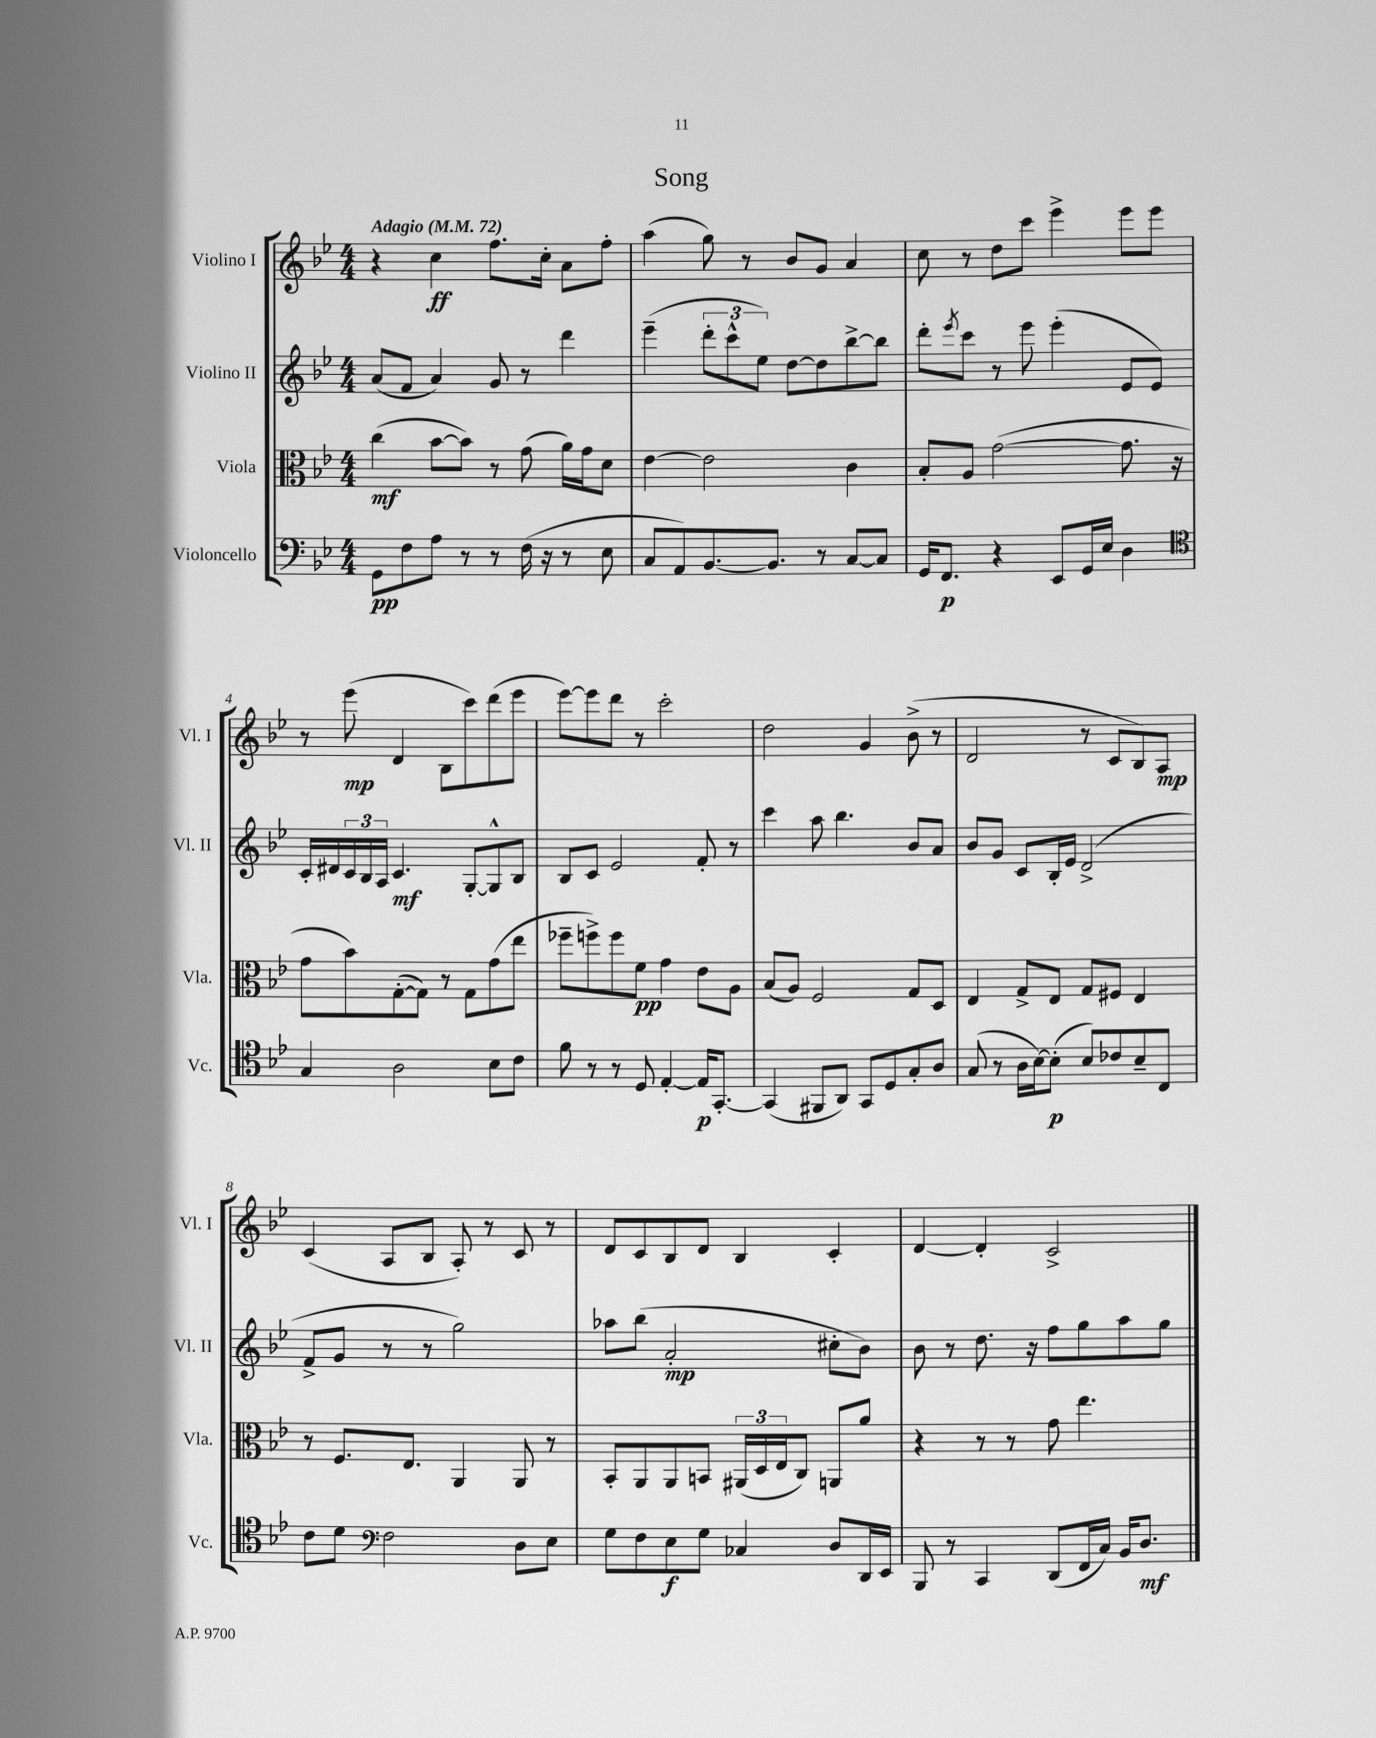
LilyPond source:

\header { title = "Song" }
<<
\new StaffGroup <<
\new Staff = "s0" \with { instrumentName = "Violino I" shortInstrumentName = "Vl. I" } {
    \clef treble \key bes \major \numericTimeSignature \time 4/4 \tempo "Adagio" 4 = 72
    r4 c''4\ff f''8. c''16-. a'8 f''8-. |
    a''4( g''8) r8 bes'8 g'8 a'4 |
    c''8 r8 d''8 c'''8 ees'''4-> ees'''8 ees'''8 |
    r8 ees'''8\mp( d'4 bes8 c'''8) d'''8( ees'''8 |
    ees'''8~) ees'''8 d'''8 r8 c'''2-. |
    d''2 g'4 bes'8->( r8 |
    d'2 r8 c'8 bes8) a8\mp |
    c'4( a8 bes8 a8-.) r8 c'8 r8 |
    d'8 c'8 bes8 d'8 bes4 c'4-. |
    d'4~ d'4-. c'2-> \bar "|." |
}
\new Staff = "s1" \with { instrumentName = "Violino II" shortInstrumentName = "Vl. II" } {
    \clef treble \key bes \major \numericTimeSignature \time 4/4
    a'8( f'8 a'4) g'8 r8 d'''4 |
    ees'''4--( \tuplet 3/2 { d'''8-. c'''8-^ ees''8) } d''8~ d''8 bes''8~-> bes''8 |
    d'''8-. \acciaccatura { ees'''8 } c'''8 r8 ees'''8 ees'''4-.( ees'8 ees'8) |
    c'16-. dis'16 \tuplet 3/2 { c'16 bes16 a16 } c'4.\mf g8~-. g8-^ bes8 |
    bes8 c'8 ees'2 f'8-. r8 |
    c'''4 a''8 bes''4. bes'8 a'8 |
    bes'8 g'8 c'8 bes16-. ees'16 d'2->( |
    f'8-> g'8 r8 r8 g''2) |
    aes''8 bes''8( a'2-.\mp cis''8-. bes'8) |
    bes'8 r8 d''8. r16 f''8 g''8 a''8 g''8 \bar "|." |
}
\new Staff = "s2" \with { instrumentName = "Viola" shortInstrumentName = "Vla." } {
    \clef alto \key bes \major \numericTimeSignature \time 4/4
    c''4\mf( bes'8~ bes'8) r8 g'8( a'16) g'16 d'8 |
    ees'4~ ees'2 c'4 |
    bes8-. a8 g'2~( g'8. r16 |
    g'8 bes'8) g8~-.( g8) r8 g8 g'8( ees''8 |
    fes''8-- f''8->) f''8 f'8\pp g'4 ees'8 a8 |
    bes8( a8) f2 g8 d8 |
    ees4 g8-> ees8 g8 fis8 ees4 |
    r8 f8. ees8. a,4 a,8 r8 |
    bes,8-. a,8 a,8 b,8 \tuplet 3/2 { ais,16( d16 ees16 } c8) a,8 a'8 |
    r4 r8 r8 g'8 ees''4. \bar "|." |
}
\new Staff = "s3" \with { instrumentName = "Violoncello" shortInstrumentName = "Vc." } {
    \clef bass \key bes \major \numericTimeSignature \time 4/4
    g,8\pp f8 a8 r8 r8 f16( r16 r8 ees8 |
    c8 a,8) bes,8.~ bes,8. r8 c8~ c8 |
    g,16 f,8.\p r4 ees,8 g,16 ees16 d4 |
    \clef tenor g4 a2 bes8 c'8 |
    f'8 r8 r8 d8 ees4~-. ees16\p g,8.~-. |
    g,4( fis,8 a,8) g,8 d8 g8-. a8 |
    g8( r8 a16 bes16~) bes8-.\p( bes8) ces'8 bes8-- c8 |
    c'8 d'8 \clef bass f2 d8 ees8 |
    g8 f8 ees8\f g8 ces4 d8 d,16 ees,16 |
    bes,,8 r8 c,4 d,8( f,16 c16) bes,16 d8.\mf \bar "|." |
}
>>
>>
